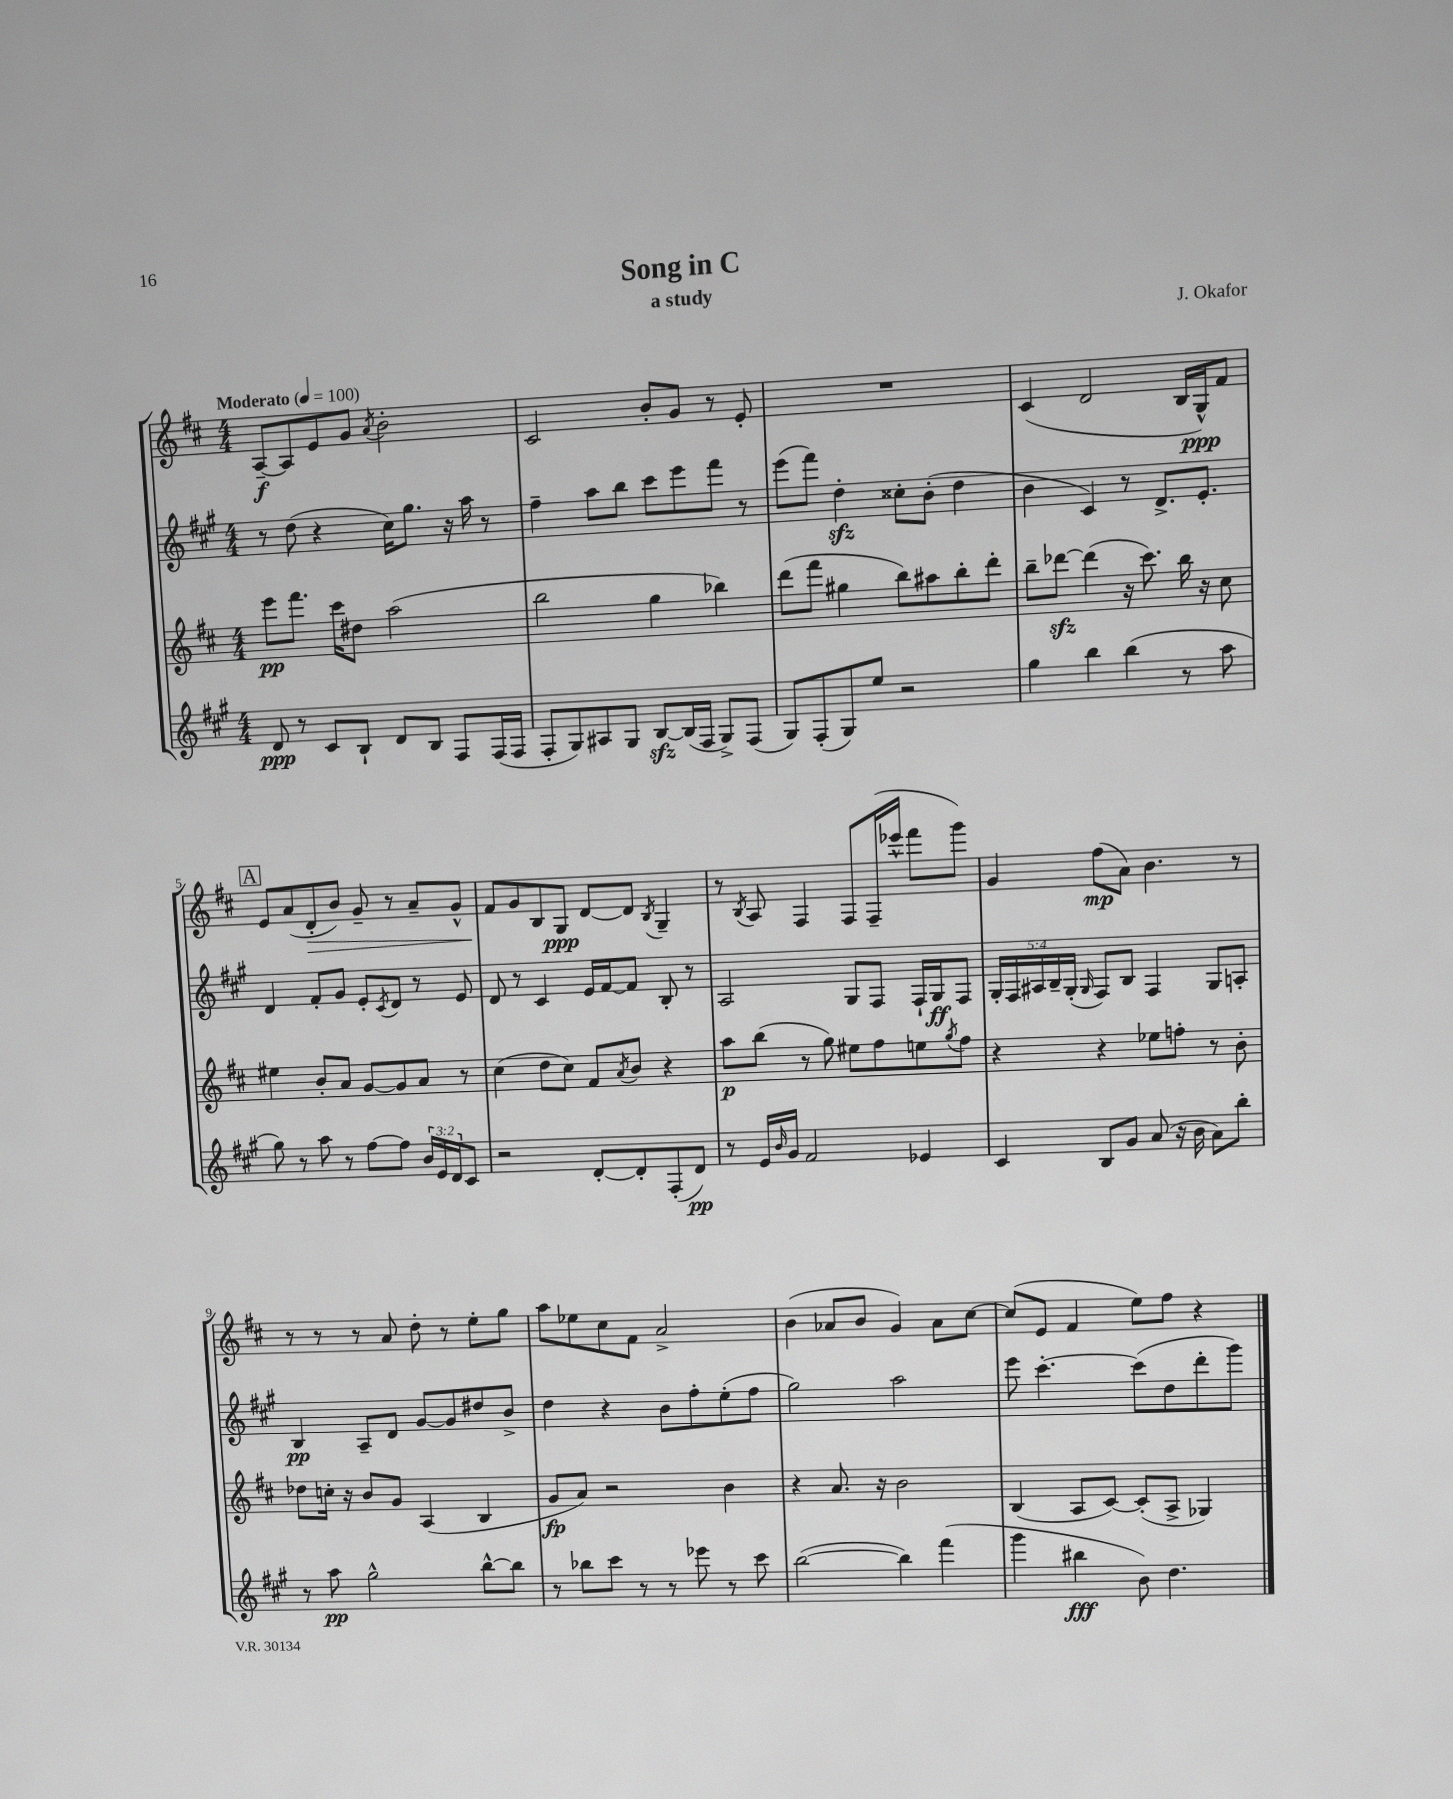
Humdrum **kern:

**kern	**kern	**kern	**kern
*staff4	*staff3	*staff2	*staff1
*clefG2	*clefG2	*clefG2	*clefG2
*k[f#c#g#]	*k[f#c#]	*k[f#c#g#]	*k[f#c#]
*M4/4	*M4/4	*M4/4	*M4/4
*MM100	*MM100	*MM100	*MM100
8d/	8eee\L	8r	[8A~/L
8r	8.fff#\J	(8dd\	8A/]
8c#/L	.	4r	8e/
.	16ccc#\LK	.	.
8B`/J	8dd#\J	.	8g/J
.	.	.	8qa/
8d/L	(2aa\	16cc#\LK)	2b'\
.	.	8.gg#\J	.
8B/J	.	.	.
8F#/L	.	16r	.
.	.	16aa\	.
(16F#/L	.	8r	.
16F#/JJ	.	.	.
=	=	=	=
8F#'/L	2bb\	4ff#~\	2c#/
8G#/)	.	.	.
8A#/	.	8aa\L	.
8G#/J	.	8bb\J	.
[8B/L	4gg\	8ccc#\L	8b'/L
(16B/]L	.	8eee\	8g/J
16F#/JJ	.	.	.
8G#^/L)	4bb-\)	8fff#\J	8r
(8F#/J	.	8r	8e'/
=	=	=	=
8G#/L)	(8ddd\L	(8eee\L	1r
(8F#'/	8fff#\J	8fff#\J)	.
8G#/)	4gg#\	4dd'\	.
8ee/J	.	.	.
2r	8bb\L)	8cc##'\L	.
.	8aa#\	(8b'\J	.
.	8bb'\	4dd\	.
.	8ddd'\J	.	.
=	=	=	=
4gg#\	8bb~\L	4b\	(4c#/
.	[8ddd-\J	.	.
4bb\	(4ddd-\]	4c#/)	2d/
(4bb\	16r	8r	.
.	8.ccc#\)	.	.
.	.	8.d^/L	.
8r	16bb\	.	16B/LL
.	16r	8.e'/J	16G^^/J)
8aa\	8cc#\	.	8f#/J
=	=	=	=
8gg#\)	4ee#\	4d/	8e/L
8r	.	.	(8a/
8aa\	8b'/L	8f#'/L	8d'/
8r	8a/J	8g#/J	8b/J)
[8ff#\L	[8g/L	8e'/L	8g~/
.	.	8qc#/	.
8ff#\]J	8g/]	8d/J	8r
24b/LL	8a/J	8r	8a~/L
24e/	.	.	.
24d/J	.	.	.
8c#/J	8r	8e/	8g^^/J
=	=	=	=
2r	(4cc#\	8d/	8f#/L
.	.	8r	8g/
.	8dd\L	4c#/	8B/
.	8cc#\J)	.	8G/J
[8d'/L	8f#/L	16e/LL	[8d/L
.	.	[16f#/J	.
.	8qa/	.	.
8d'/]	8b/J	8f#/]J	8d/]J
.	.	.	8qB/
(8F#'/	4r	8B'/	4G~/
8d/J)	.	8r	.
=	=	=	=
8r	8aa\L	2A/	8r
.	.	.	8qB/
16e/LL	(8bb\J	.	8A/
16qqb/	.	.	.
16g#/JJ	.	.	.
2f#/	8r	.	4F#/
.	8gg\)	.	.
.	8ee#\L	8G#/L	8F#/L
.	8ff#\	8F#/J	(16F#~/L
.	.	.	16eee-^^/JJ
4e-/	8ee\	16F#`/LL	8fff#\L
.	.	16G#/J	.
.	8qgg/	.	.
.	8ff#\J	8F#/J	8ggg\J)
=	=	=	=
4c#/	4r	20G#'/LL	4g/
.	.	20F#/	.
.	.	20A#/	.
.	.	20B~/	.
.	.	(20G#'/JJ	.
.	.	16qqG#/	.
8B/L	4r	8F#/L)	(8ff#\L
8g#/J	.	8B/J	8a\J)
(8a/	8ee-\L	4F#/	4.b\
16r	8ff'\J	.	.
16b\	.	.	.
8a\L)	8r	8G#/L	.
8bb'\J	8b'\	8A'/J	8r
=	=	=	=
8r	8dd-\L	4B/	8r
8aa\	16cc'\Jk	.	8r
.	16r	.	.
2gg#^^\	8b/L	8A~/L	8r
.	8g/J	8d/J	8a/
.	(4A/	[8g#/L	8dd'\
.	.	8g#/]	8r
[8bb^^\L	4B/	8dd#/	8ee'\L
8bb\]J	.	8b^/J	8gg\J
=	=	=	=
8r	8g/L	4dd\	8aa\L
8bb-\L	8a/J)	.	8ee-\
8ccc#\J	2r	4r	8cc#\
8r	.	.	8f#\J
8r	.	8b\L	2a^/
8eee-\	.	8ff#'\	.
8r	4b\	(8ee'\	.
8ccc#\	.	8ff#\J	.
=	=	=	=
([2bb\	4r	2gg#\)	(4b\
.	8.a/	.	8a-/L
.	.	.	8b/J
.	16r	.	.
4bb\])	2b\	2aa\	4g/)
(4fff#\	.	.	8a-\L
.	.	.	[8cc#\J
=	=	=	=
4ggg#\	(4B/	8eee\	(8cc#/]L
.	.	[4.ccc#'\	8e/J
4bb#\	8A/L	.	4f#/
.	[8c#/J)	.	.
8b\)	(8c#'/]L	(8ccc#\]L	8ee\L)
4.dd\	8A^/J	8dd\	8ff#\J
.	4G-/)	8ddd'\	4r
.	.	8ggg#\J)	.
==	==	==	==
*-	*-	*-	*-
